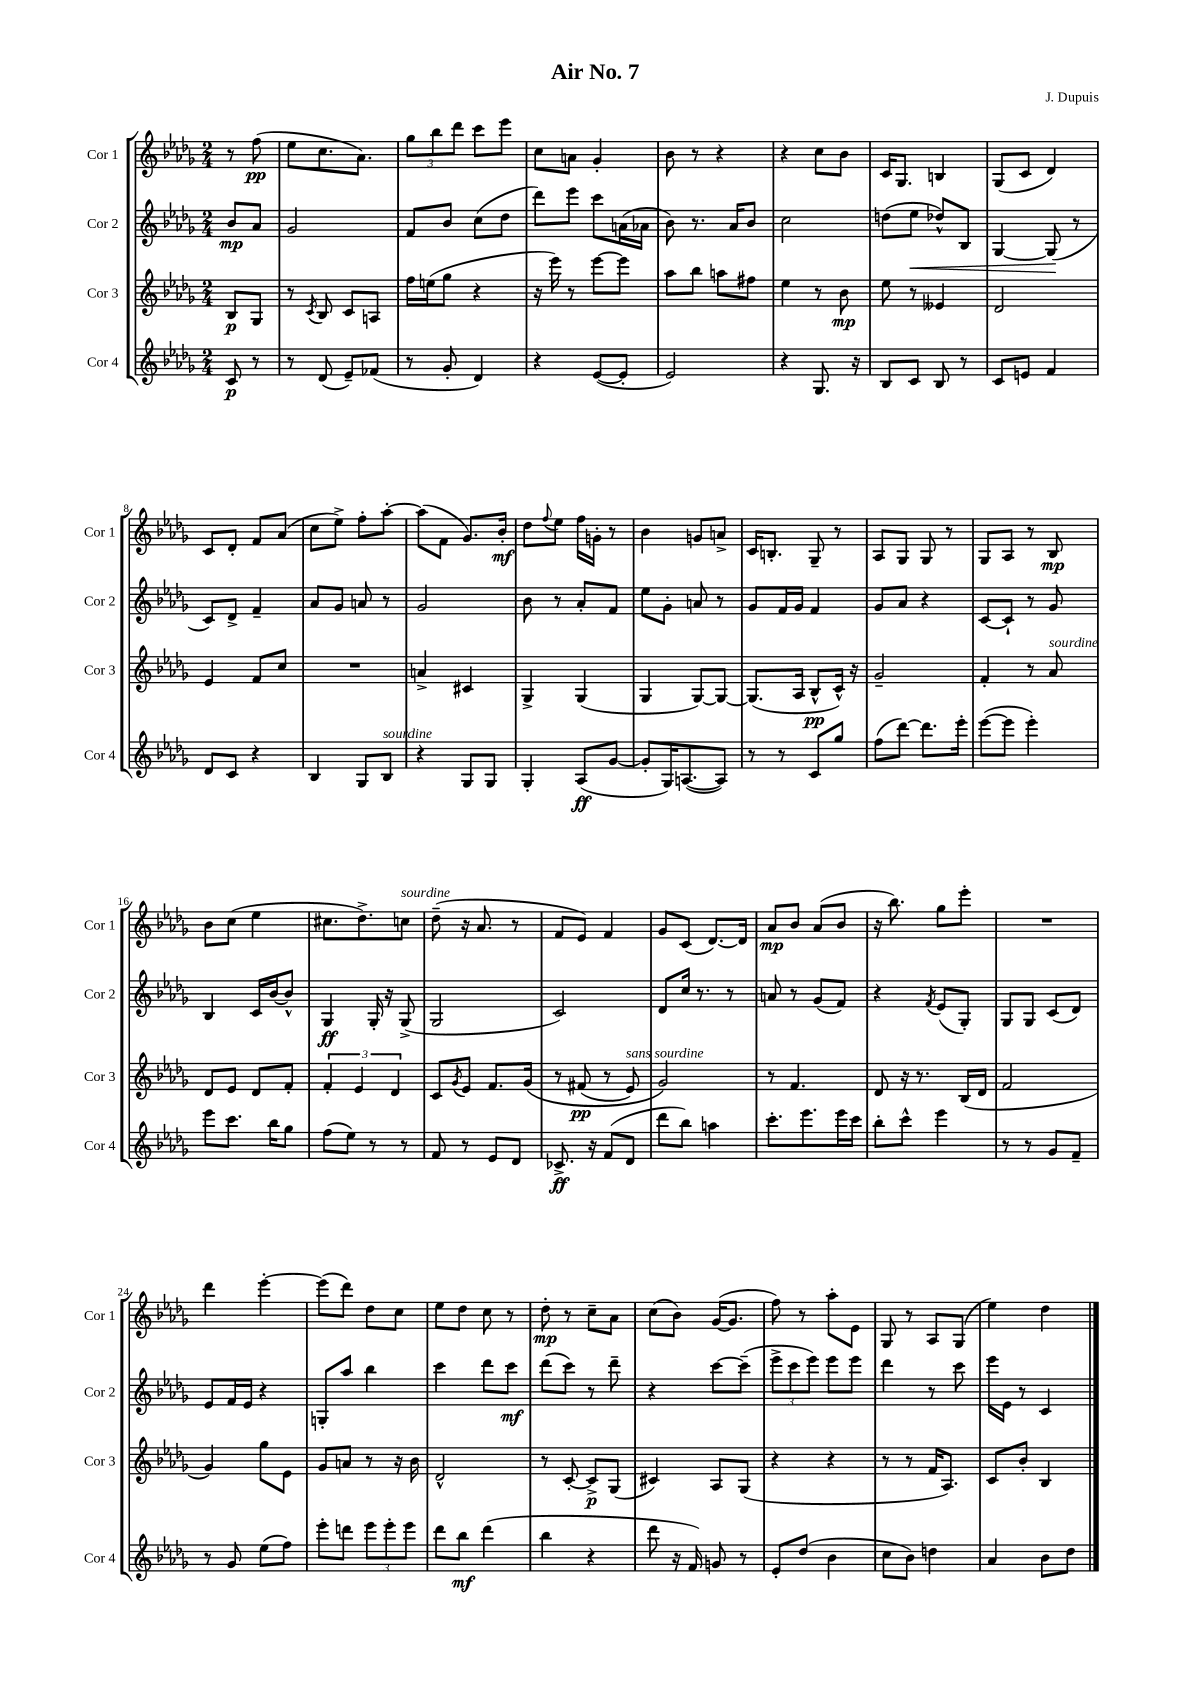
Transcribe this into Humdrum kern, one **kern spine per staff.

**kern	**kern	**kern	**kern
*staff4	*staff3	*staff2	*staff1
*clefG2	*clefG2	*clefG2	*clefG2
*k[b-e-a-d-g-]	*k[b-e-a-d-g-]	*k[b-e-a-d-g-]	*k[b-e-a-d-g-]
*M2/4	*M2/4	*M2/4	*M2/4
8c	8B-	8b-	8r
8r	8G-	8a-	(8ff
=	=	=	=
8r	8r	2g-	8ee-
.	8qc	.	.
(8d-	8B-	.	8.cc
8e-~)	8c	.	.
.	.	.	8.a-)
(8f-	8A	.	.
=	=	=	=
8r	16ff	8f	12gg-
.	(16ee	.	.
.	.	.	12bb-
8g-'	8gg-	8b-	.
.	.	.	12ddd-
4d-)	4r	(8cc	8ccc
.	.	8dd-	8eee-
=	=	=	=
4r	16r	8ddd-)	8cc
.	16eee-)	.	.
.	8r	8eee-	8a
([8e-	[8eee-	8ccc	4g-'
8e-']	8eee-]	(16a	.
.	.	16a-	.
=	=	=	=
2e-)	8aa-	8b-)	8b-
.	8bb-	8.r	8r
.	8aa	.	4r
.	.	16a-	.
.	8ff#	8b-	.
=	=	=	=
4r	4ee-	2cc	4r
8.G-	8r	.	8cc
.	8b-	.	8b-
16r	.	.	.
=	=	=	=
8B-	8ee-	(8dd	16c
.	.	.	8.G-
8c	8r	8ee-	.
8B-	4e--	8dd-^^)	4B
8r	.	8B-	.
=	=	=	=
8c	2d-	[4G-	(8G-
8e	.	.	8c
4f	.	(8G-]	4d-)
.	.	8r	.
=	=	=	=
8d-	4e-	8c)	8c
8c	.	8d-^	8d-'
4r	8f	4f~	8f
.	8cc	.	(8a-
=	=	=	=
4B-	2r	8a-	8cc
.	.	8g-	8ee-^)
8G-	.	8a	8ff'
8B-	.	8r	[8aa-'
=	=	=	=
4r	4a^	2g-	(8aa-]
.	.	.	8f
8G-	4c#	.	8.g-)
8G-	.	.	.
.	.	.	16b-'
=	=	=	=
4G-'	4G-^	8b-	8dd-
.	.	.	8qqff
.	.	8r	8ee-
(8A-	(4G-	8a-'	16ff
.	.	.	16g'
[8g-	.	8f	8r
=	=	=	=
8g-']	4G-	8ee-	4b-
16G-)	.	8g-'	.
([8.A	.	.	.
.	[8G-)	8a	8g
8A])	8G-_	8r	8a^
=	=	=	=
8r	(8.G-]	8g-	16c
.	.	.	8.B'
8r	.	16f	.
.	16A-	16g-	.
8c	8B-^^	4f	8G-~
8gg-	16c^^)	.	8r
.	16r	.	.
=	=	=	=
(8ff	2g-~	8g-	8A-
[8ddd-)	.	8a-	8G-
8.ddd-]	.	4r	8G-
.	.	.	8r
16eee-'	.	.	.
=	=	=	=
([8eee-	4f'	[8c	8G-
8eee-]	.	8c`]	8A-
4eee-')	8r	8r	8r
.	8a-	8g-	8B-
=	=	=	=
8eee-	8d-	4B-	8b-
8.ccc	8e-	.	(8cc
.	8d-	16c	4ee-
16bb-	.	[16b-	.
8gg-	8f'	8b-^^]	.
=	=	=	=
(8ff	6f'	4G-	8.cc#
8ee-)	.	.	.
.	6e-	.	.
.	.	.	8.dd-^)
8r	.	16G-'	.
.	.	16r	.
.	6d-	.	.
8r	.	(8G-^	8cc
=	=	=	=
8f	8c	2G-	(8dd-~
.	8qg-	.	.
8r	8e-	.	16r
.	.	.	8.a-
8e-	8.f	.	.
8d-	.	.	8r
.	&(16g-	.	.
=	=	=	=
8.c-^	8r	2c)	8f
.	(8f#	.	8e-)
16r	.	.	.
(8f	8r	.	4f
8d-	8e-)	.	.
=	=	=	=
8ddd-	2g-&)	8d-	8g-
8bb-)	.	16cc	(8c
.	.	8.r	.
4aa	.	.	[8.d-)
.	.	8r	.
.	.	.	16d-]
=	=	=	=
8.ccc'	8r	8a	8a-
.	4.f	8r	8b-
8.eee-	.	.	.
.	.	(8g-	(8a-
16eee-	.	8f)	8b-
16ccc	.	.	.
=	=	=	=
8bb-'	8d-	4r	16r
.	.	.	8.bb-)
8ccc^^	16r	.	.
.	8.r	.	.
.	.	8qf	.
4eee-	.	(8e-	8gg-
.	(16B-	8G-')	8eee-'
.	16d-	.	.
=	=	=	=
8r	2f	8G-	2r
8r	.	8G-	.
8g-	.	(8c	.
8f~	.	8d-)	.
=	=	=	=
8r	4g-)	8e-	4ddd-
8g-	.	16f	.
.	.	16e-	.
(8ee-	8gg-	4r	[4eee-'
8ff)	8e-	.	.
=	=	=	=
8eee-'	8g-	8G'	(8eee-]
8ddd	8a	8aa-	8ddd-)
12eee-	8r	4bb-	8dd-
12eee-'	.	.	.
.	16r	.	8cc
12eee-	.	.	.
.	16b-	.	.
=	=	=	=
8ddd-	2d-^^	4ccc	8ee-
8bb-	.	.	8dd-
(4ddd-	.	8ddd-	8cc
.	.	8ccc	8r
=	=	=	=
4bb-	8r	(8ddd-	8dd-'
.	[8c'	8ccc)	8r
4r	8c^]	8r	8cc~
.	(8G-	8ddd-~	8a-
=	=	=	=
8ddd-	4c#)	4r	(8cc
16r	.	.	8b-)
16f)	.	.	.
8g	8A-	[8ccc	([16g-
.	.	.	8.g-]
8r	(8G-	(8ccc~]	.
=	=	=	=
8e-'	4r	12eee-^	8ff)
.	.	12ccc	.
(8dd-	.	.	8r
.	.	12eee-)	.
4b-	4r	8eee-	8aa-'
.	.	8eee-	8e-
=	=	=	=
8cc	8r	4ddd-	8G-
8b-)	8r	.	8r
4dd	16f	8r	8A-
.	8.A-)	.	.
.	.	8ccc	(8G-
=	=	=	=
4a-	8c	16eee-	4ee-)
.	.	16e-	.
.	8b-'	8r	.
8b-	4B-	4c	4dd-
8dd-	.	.	.
==	==	==	==
*-	*-	*-	*-
